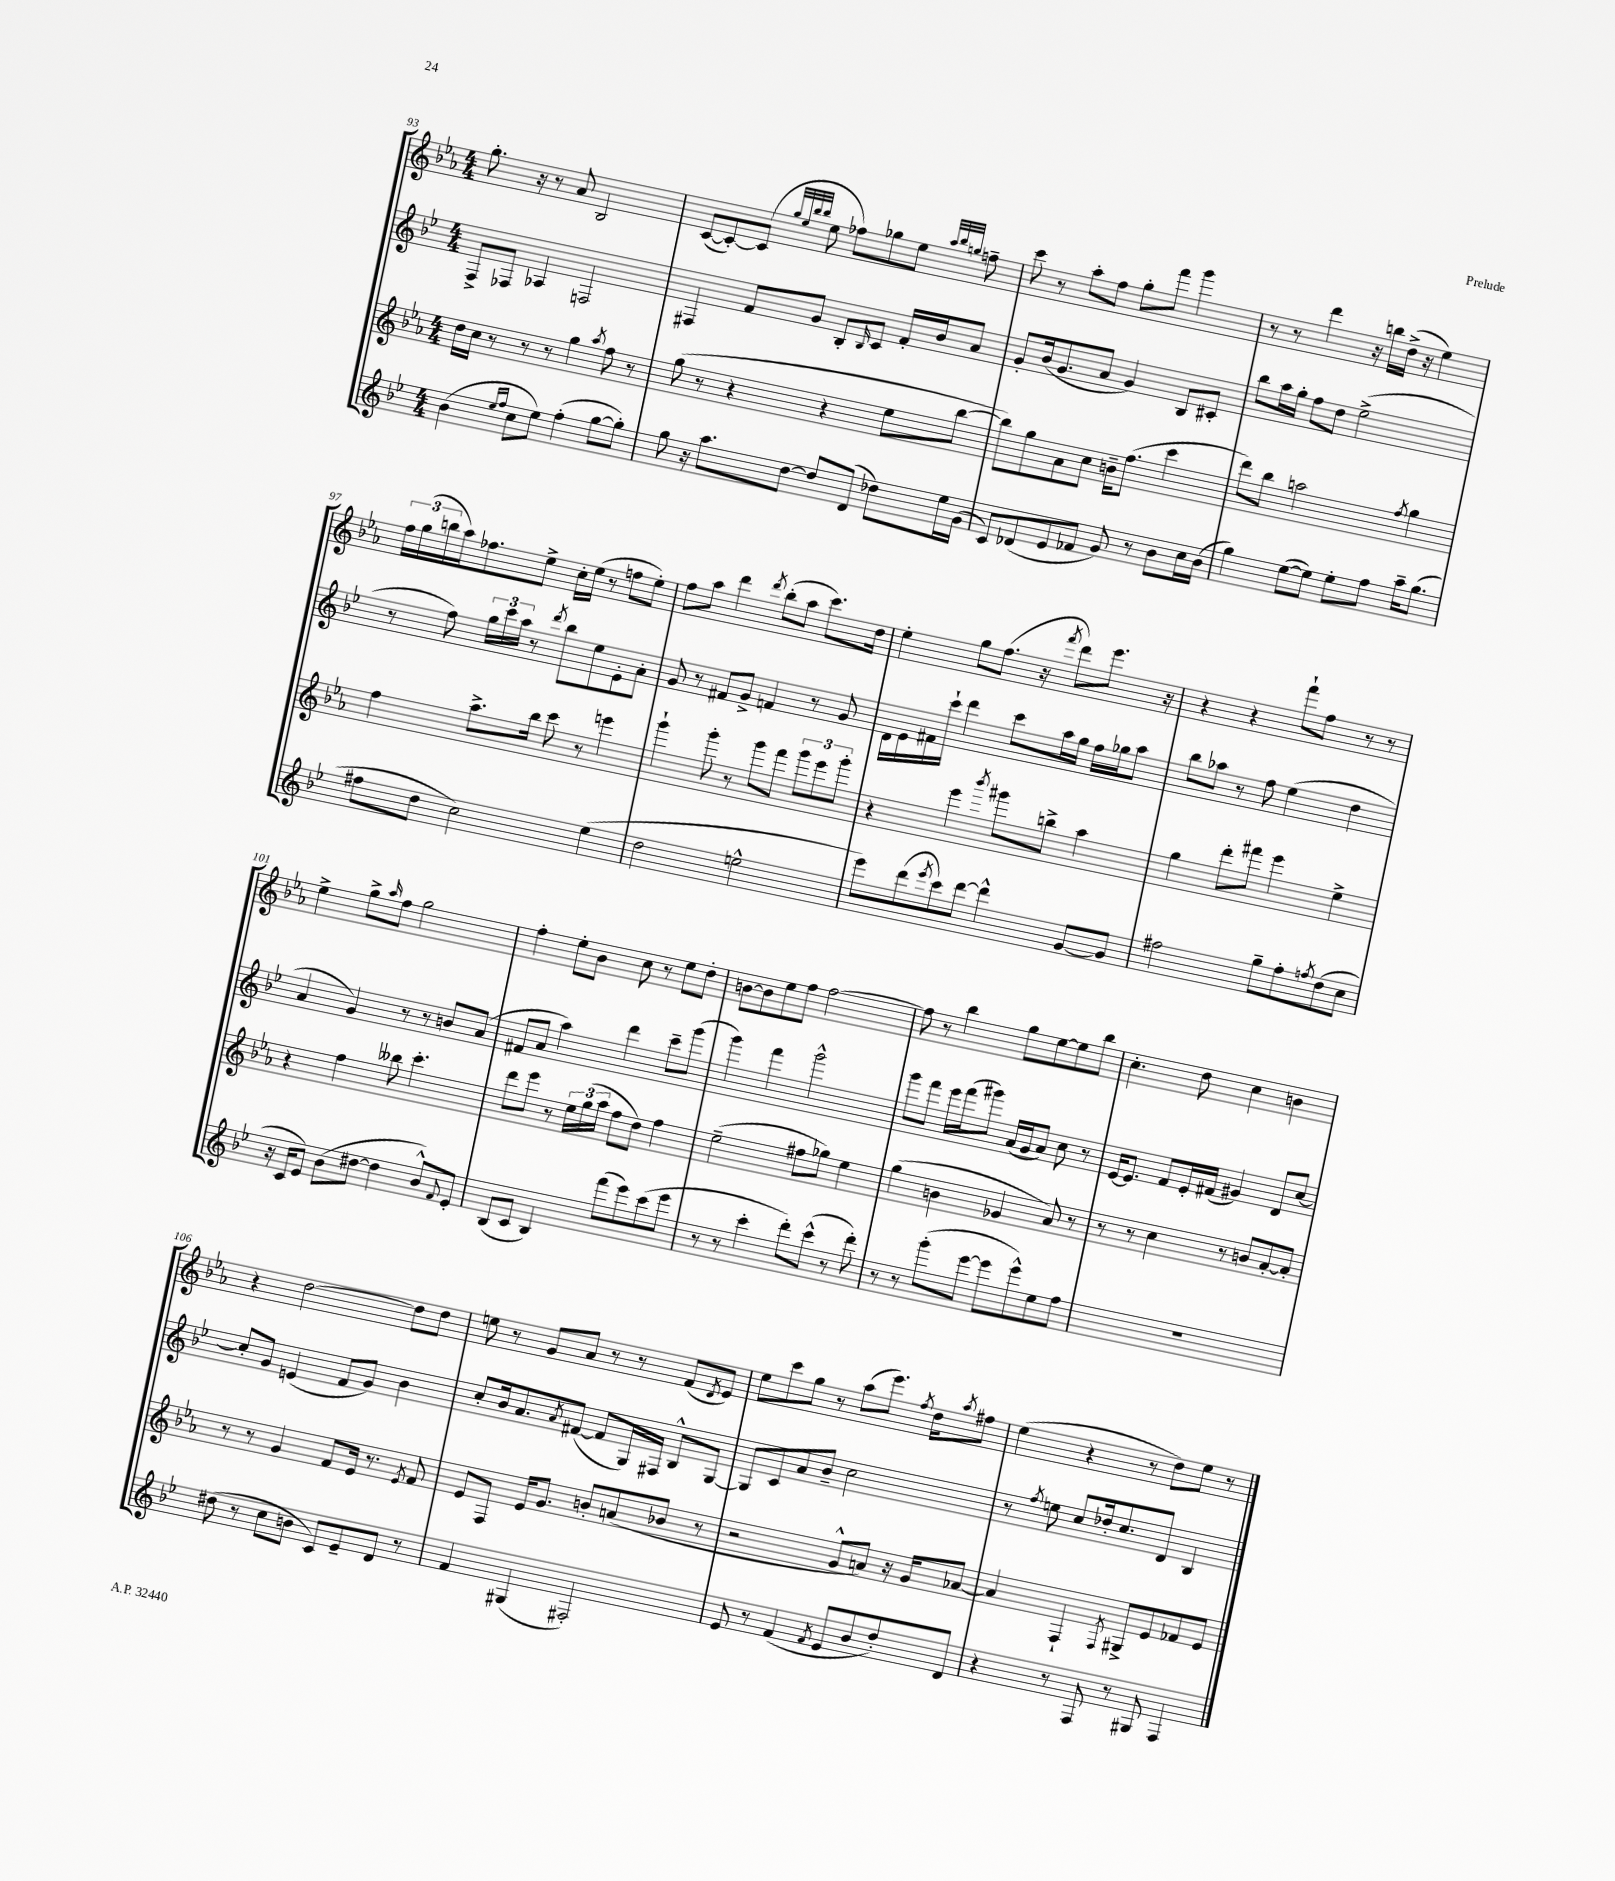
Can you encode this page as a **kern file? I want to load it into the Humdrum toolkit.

**kern	**kern	**kern	**kern
*part4	*part3	*part2	*part1
*staff4	*staff3	*staff2	*staff1
*clefG2	*clefG2	*clefG2	*clefG2
*k[b-e-]	*k[b-e-a-]	*k[b-e-]	*k[b-e-a-]
*M4/4	*M4/4	*M4/4	*M4/4
=93	=93	=93	=93
(4b-\	16dd\LL	8F^/L	8.gg'\
.	16cc\JJ	.	.
.	8r	8F-X/J	.
.	.	.	16r
16qqee-/LL	.	.	.
16qqff/JJ	.	.	.
8cc\L	8r	4A-X/	8r
8ee-\J)	8r	.	8a-/
(4ff'\	4gg\	2Fn/	2B-/
.	8qaa-/	.	.
[8gg\L	8ff\	.	.
8gg'\J])	8r	.	.
=94	=94	=94	=94
8gg\	(8gg\	4F#X/	([8c/L
16r	8r	.	8c'/_)
8.aa\L	.	.	.
.	4r	8f/L	(8c/J]
.	.	.	32qqgg/LLL
.	.	.	32qqee-/
.	.	.	32qqbb-/
.	.	.	32qqbb-/JJJ
[8dd\J	.	8g/J	8ee-\
8dd/L]	4r	8B-'/L	8ff-X\L)
.	.	16qqB-/	.
(8d/J	.	8c/J	8gg-X\
8dd-X\L)	8ee-\L	16f'/LL	8ee-\J
.	.	16b-/J	.
.	.	.	32qqaa-/LLL
.	.	.	32qqbb-/
.	.	.	32qqggn/JJJ
16ee-\L	[8bb-\J	8a/J	8ffn~\
(16g\JJ	.	.	.
=95	=95	=95	=95
8c/L)	8bb-\L])	8g'/L	8ccc\
(8d-X/	8gg\	(16b-/k	8r
.	.	8.g/	.
8e-/	8a-\	.	8aa-'\L
8f-X/J	8cc\J	8a/J	8ff\J
8g/)	16bn~\KL	4g/)	8gg'\L
.	(8.ff\J	.	.
8r	.	.	8fff\J
8b-\L	4ccc\	8B-/L	4ggg\
16cc\L	.	8c#X'/J	.
(16b-\JJ	.	.	.
=96	=96	=96	=96
4gg\)	8ddd\L)	8bb-\L	8r
.	8bb-\J	16aa\L	8r
.	.	16gg'\JJ	.
([8ee-\L	2aan\	8ff\L	4ddd\
8ee-\J])	.	8dd\J	.
8ee-'\L	.	(2ee-^\	16r
.	.	.	16bbn\LL
8ff\J	.	.	(16dd^\JJ
.	.	.	16r
.	8qff/	.	.
16aa~\KL	4gg\	.	4ee-\)
(8.gg\J	.	.	.
!!LO:LB:g=z
=97	=97	=97	=97
8ff#X\L	4ff\	8r	24ff\LL
.	.	.	(24gg\
.	.	.	24bbn\
8dd\J	.	8ff\)	16aa-\J)
.	.	.	8.ff-X\
2cc\)	8.aa-^\L	24gg\LL	.
.	.	24ccc\	.
.	.	24aa\JJ	.
.	.	8r	8ee-^\J
.	16bb-\Jk	.	.
.	.	8qddd/	.
.	8ccc\	8bb-\L	16cc'\LL
.	.	.	(16ee-\JJ
.	8r	8ee-\	8r
(4ee-\	4eeen\	8e-'\	8ffn\L
.	.	8a'\J	8ee-'\J)
=98	=98	=98	=98
2dd\	4ggg`\	8g/	8ff\L
.	.	8r	8aa-\J
.	8ggg'\	8f#X/L	4ddd\
.	8r	8g^/J	.
.	.	.	8qddd/
2een^^\	8ggg\L	4fn/	(8bb-'\L
.	8fff\J	.	8aa-\J
.	12ggg\L	8r	8.ccc\L)
.	12eee-\	.	.
.	.	8g/	.
.	12ggg'\J	.	.
.	.	.	16dd\Jk
=99	=99	=99	=99
8eee-\L)	4r	16d\LL	4ee-'\
.	.	16e-\	.
(8ddd\	.	16f#X\	.
.	.	16ccc`\JJ	.
8qeee-/	.	.	.
8ccc\)	4eee-\	4ddd\	8gg\L
[8ddd\J	.	.	(8.ff\J
.	8qbbb-/	.	.
4ddd^^\]	8ggg#X\L	8ccc\L	.
.	.	.	16r
.	.	.	8qfff/
.	8bbn^\J	16aa\L	8ddd\L)
.	.	16gg\JJ	.
[8g/L	4aa-\	16ff\LL	8.eee-\J
.	.	16gg-X\J	.
8g/J]	.	8aa\J	.
.	.	.	16r
=100	=100	=100	=100
2ff#X\	4gg\	8bb-\L	4r
.	.	8aa-X\J	.
.	8ddd'\L	8r	4r
.	8fff#X\J	8ff\	.
8gg~\L	4eee-\	(4ee-\	8fff`\L
8ff#'\	.	.	8ff\J
8qffn/	.	.	.
(8dd\	4ee-^\	4dd\	8r
8cc\J	.	.	8r
!!LO:LB:g=z
=101	=101	=101	=101
16r	4r	4a/	4ee-^\
16c/KL	.	.	.
8e-/J)	.	.	.
(8b-\L	4ff\	4g/)	8gg^\L
.	.	.	16qqaa-/
[8dd#X\J	.	.	8ff\J
4dd#\]	8bb--X\	8r	2gg\
.	4.ccc'\	8r	.
8b-^^/L)	.	8bn/L	.
8qqf/	.	.	.
8e-'/J	.	(8a/J	.
=102	=102	=102	=102
(8B-/L	8ddd\L	8f#X/L	4ff'\
8c/J	8eee-\J	8a/J	.
4B-/)	8r	4aa\)	8ee-'\L
.	24ee-\LL	.	8b-\J
.	(24gg\	.	.
.	24aa-\JJ	.	.
(8fff\L	8ff\L	4ddd\	8cc\
8eee-\)	8dd\J)	.	8r
(8ccc\	4ff\	8ccc~\L	8ee-\L
8eee-\J	.	(8ggg\J	8dd'\J
=103	=103	=103	=103
8r	(2ee-~\	4ggg\)	[8bn\L
8r	.	.	8b\]
4ccc'\	.	4fff\	8ee-\
.	.	.	8ff\J
8ddd'\L)	8ff#X\L	2ggg^^\	[2ff\
(8ccc^^\J	8gg-X\J)	.	.
8r	4ee-\	.	.
8ddd'\)	.	.	.
=104	=104	=104	=104
8r	(4gg\	8ggg\L	8ff\]
8r	.	8fff\J	8r
(8ggg'\L	4bn\	16eee-\LL	4bb-\
.	.	(16fff\J	.
[8eee-\J	.	8ggg#X\J)	.
8eee-\L]	4g-X/	(16a/LL	8gg\L
.	.	16g/J	.
8eee-^^\)	.	8a/J)	[8ee-\
8ee-\	8a-/)	8cc\	8ee-\]
8ff\J	8r	8r	8bb-\J
=105	=105	=105	=105
1r	8r	[16e-/KL	4.cc'\
.	.	8.e-/J]	.
.	8r	.	.
.	4cc\	8f/L	.
.	.	16e-'/L	8dd\
.	.	(16f#X/JJ	.
.	8r	4g#X/)	4cc\
.	8bn/L	.	.
.	[8a-'/	8d/L	4bn\
.	8a-'/J]	[8cc/J	.
!!LO:LB:g=z
=106	=106	=106	=106
(8dd#X\	8r	8cc'/L]	4r
8r	8r	8g/J	.
8cc\L	4g/	(4en/	[2dd\
8bn\J	.	.	.
8c/L)	8f/L	8f/L	.
8e-~/	16e-/Jk	8g/J)	.
.	8.r	.	.
8d/J	.	4b-\	8dd\L]
.	8qe-/	.	.
8r	8f/	.	8dd\J
=107	=107	=107	=107
4f/	8e-/L	8cc'/L	8een\
.	8F/J	16b-/k	8r
.	.	8.a/	.
(4G#X/	16e-/KL	.	8g/L
.	8.g/J	.	.
.	.	8qa/	.
.	.	([8f#X/J	8a-/J
2F#X'/)	8bn'/L	8f#/L]	8r
.	(8an/	16G/L)	8r
.	.	16F#X/JJ	.
.	8b-X/J	8B-^^/L	(8f/L
.	.	.	8qd/
.	8r	[8G/J	8e-/J)
=108	=108	=108	=108
8e-/	2r	8G/L]	8ee-\L
8r	.	8c/	8ccc\
(4f/	.	8a/	8gg\J
.	.	8b-~/J	8r
8qf/	.	.	.
8e-/L	8g^^/L	2cc\	(8aa-\L
8b-/	8an/J)	.	8.eee-\J)
8dd'/)	16r	.	.
.	.	.	8qff/
.	16g/KL	.	16dd\KL
.	.	.	8qaa-/
8d/J	[8a-X/J	.	8ff#X\J
=109	=109	=109	=109
4r	4a-/]	8r	(4ee-\
.	.	8qff/	.
.	.	8een\	.
8r	4F`/	8cc/L	4r
8F/	.	16dd-X'/k	.
.	.	8.cc/	.
.	8qF/	.	.
8r	8G#X^/L	.	8r
8G#X/	8e-/	8d/J	8dd\L)
4F/	8f-X/	4B-/	8ee-\J
.	8e-/J	.	8r
==	==	==	==
*-	*-	*-	*-
